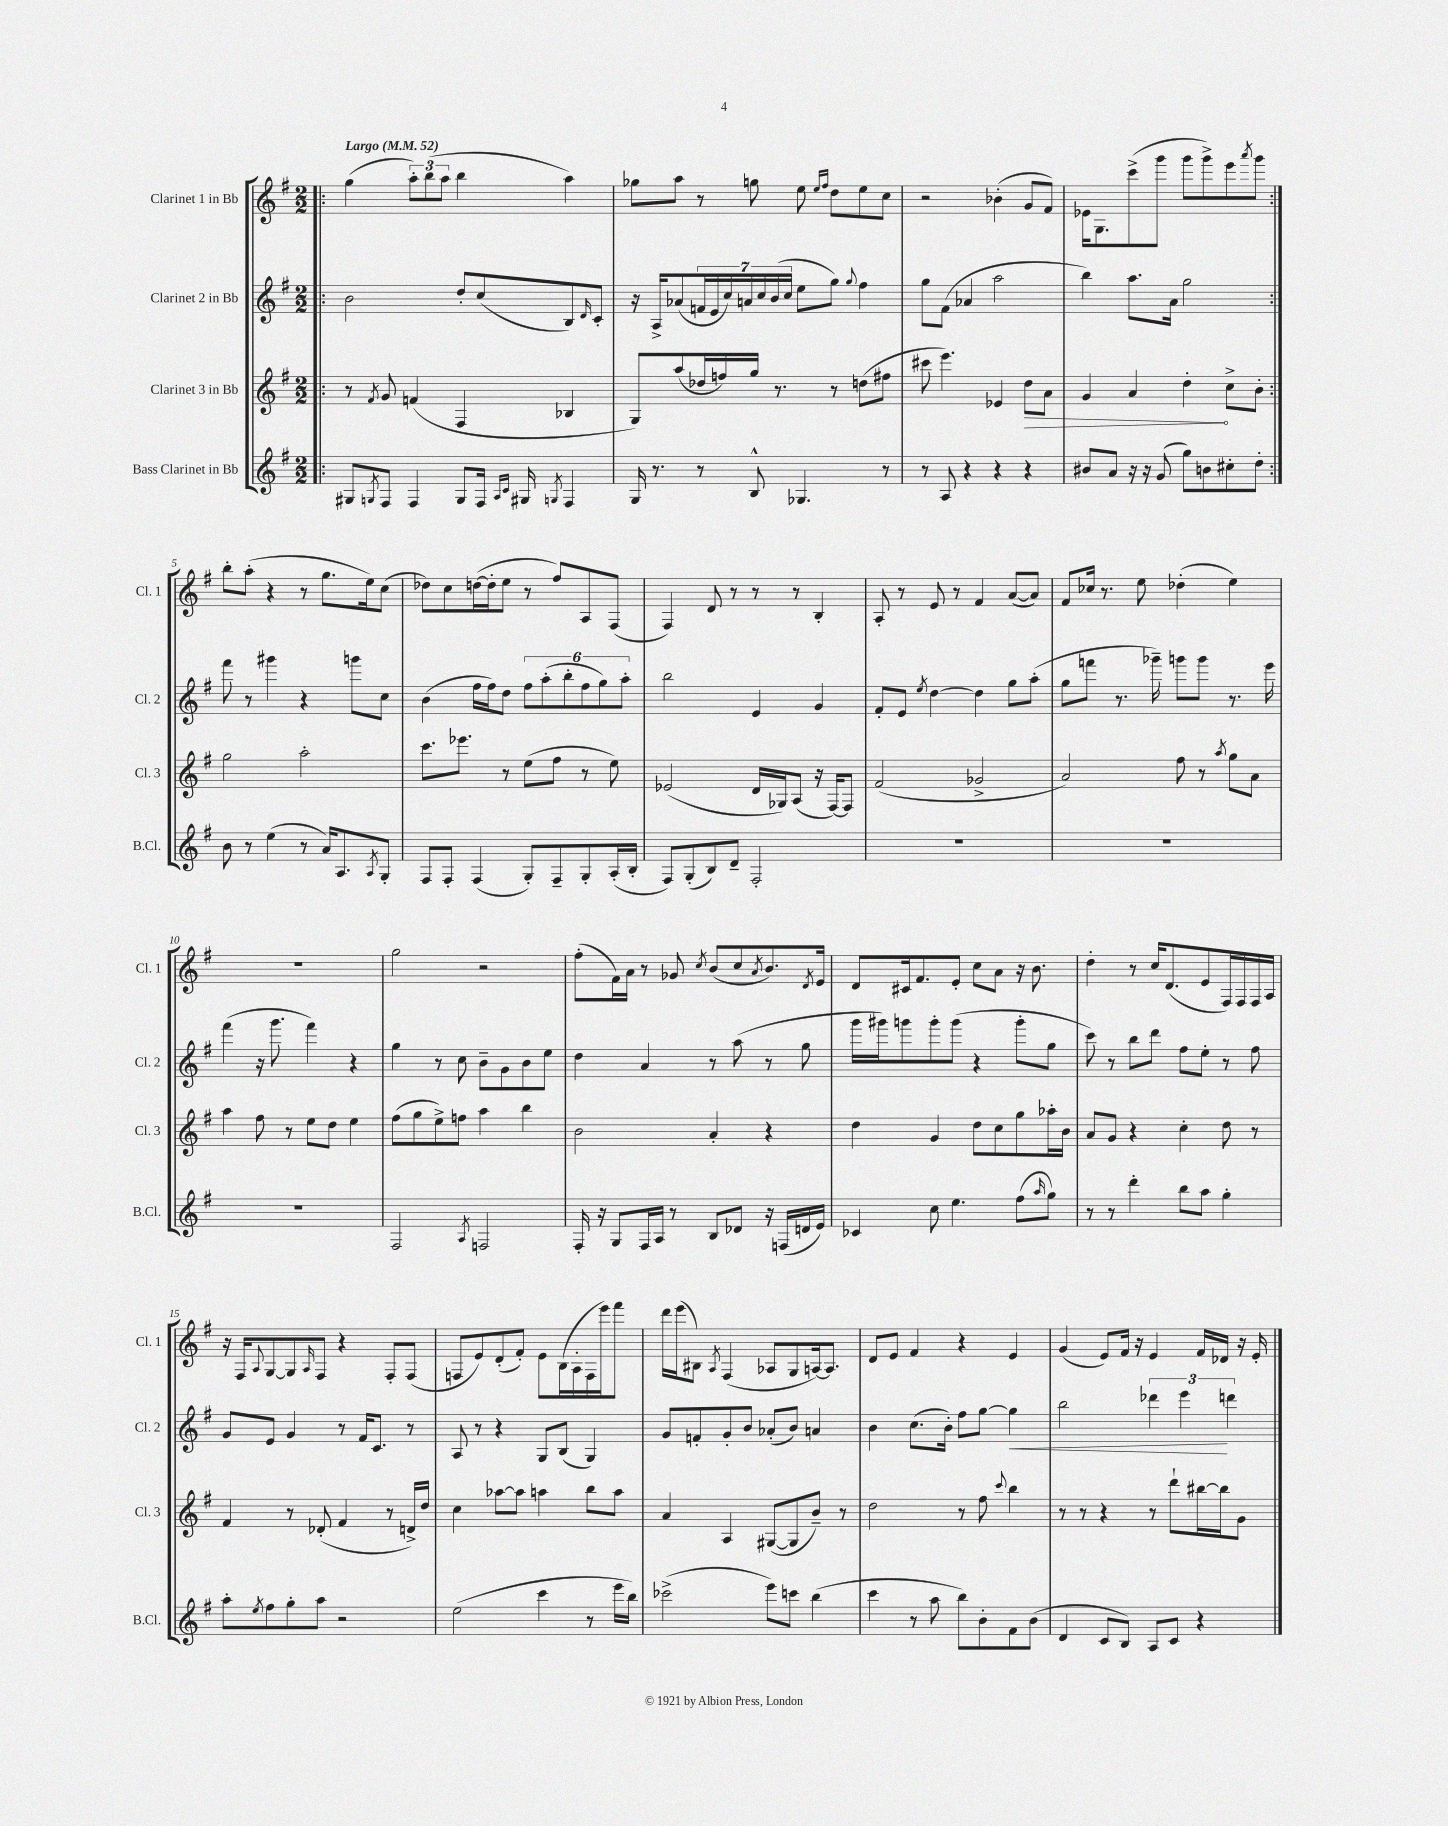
<<
\new StaffGroup <<
\new Staff = "s0" \with { instrumentName = "Clarinet 1 in Bb" shortInstrumentName = "Cl. 1" } {
    \clef treble \key g \major \numericTimeSignature \time 2/2 \tempo "Largo" 4 = 52
    \repeat volta 2 { \bar ".|:" g''4( \tuplet 3/2 { a''8-.) b''8( a''8 } b''4 a''4) |
    ges''8 a''8 r8 g''8 e''8 \grace { e''16 fis''16 } d''8 e''8 c''8 |
    r2 bes'4-.( g'8 fis'8) |
    ees'16 g8. c'''8->( g'''8 g'''8 g'''8->) e'''8 \acciaccatura { a'''8 } g'''8 | }
    b''8-. a''8-.( r4 r8 g''8. e''16) c''8( |
    des''8) c''8 d''16~( d''16-. e''8 r8 fis''8) a8 fis8( |
    fis4) d'8 r8 r8 r8 b4-. |
    a8-. r8 e'8 r8 fis'4 a'8~( a'8) |
    fis'8 ces''16 r8. e''8 des''4-.( e''4) |
    R1 |
    g''2 r2 |
    fis''8-.( fis'16) a'16 r8 ges'8 \acciaccatura { c''8 } b'8( c''8 \acciaccatura { a'8 } b'8.) \acciaccatura { d'8 } e'16 |
    d'8 cis'16 fis'8. e'8-. c''8 a'8 r16 b'8. |
    d''4-. r8 c''16 d'8.( e'8 fis16) fis16 fis16 a16 |
    r16 fis16 \appoggiatura { a8 } g8~ g8 \grace { a16 } fis8 r4 fis8-. fis8( |
    f8 e'8) d'8-.( fis'8-.) e'8 b16( a16-. f16 e'''16) fis'''8 |
    d'''16 e'''16( bis8) \acciaccatura { a8 } fis4( aes8 g8 a16~) a8. |
    d'8 e'8 fis'4 r4 e'4 |
    g'4( e'8) fis'16 r16 e'4 fis'16 des'16 r16 e'16-. \bar "|." |
}
\new Staff = "s1" \with { instrumentName = "Clarinet 2 in Bb" shortInstrumentName = "Cl. 2" } {
    \clef treble \key g \major \numericTimeSignature \time 2/2
    \repeat volta 2 { \bar ".|:" b'2 d''8-. c''8( b8) \grace { d'16 } c'8-. |
    r16 a16-> aes'8( \tuplet 7/4 { f'16 e'16 c''16) a'16 c''16 b'16( c''16 } e''8 g''8) \appoggiatura { g''8 } fis''4 |
    g''8 fis'8( aes'4 a''2 |
    b''4) a''8. a'16 g''2 | }
    fis'''8 r8 gis'''4 r4 g'''8 c''8 |
    b'4( fis''16 fis''16) d''8 \tuplet 6/4 { fis''8 a''8-.( b''8-. fis''8 g''8) a''8-. } |
    b''2 e'4 g'4 |
    fis'8-. e'8 \acciaccatura { e''8 } d''4~ d''4 g''8 a''8-.( |
    g''8 f'''8 r8. ges'''16--) g'''8 g'''8 r8. e'''16 |
    fis'''4( r16 g'''8. fis'''4) r4 |
    g''4 r8 c''8 b'8-- g'8 b'8 e''8 |
    d''4 a'4 r8 a''8( r8 g''8 |
    g'''16 gis'''16) g'''8 g'''8-. g'''8( r4 g'''8-. g''8 |
    c'''8) r8 b''8 d'''8 fis''8 e''8-. r8 fis''8 |
    g'8 e'8 g'4 r8 fis'16 c'8. r8 |
    a8 r8 r4 g8 b8( g4) |
    g'8 f'8-. g'8-. b'8 aes'8-.( b'8) a'4 |
    b'4 c''8.( b'16-.) fis''8 g''8~ g''4\< |
    b''2 \tuplet 3/2 { des'''4 e'''4\! d'''4 } \bar "|." |
}
\new Staff = "s2" \with { instrumentName = "Clarinet 3 in Bb" shortInstrumentName = "Cl. 3" } {
    \clef treble \key g \major \numericTimeSignature \time 2/2
    \repeat volta 2 { \bar ".|:" r8 \acciaccatura { fis'8 } g'8 f'4( fis4 bes4 |
    g8) a''8( des''16 f''16) g''16 r8. r8 d''8( fis''8 |
    cis'''8 e'''4.) ees'4 \once \override Hairpin.circled-tip = ##t d''8\> a'8 |
    g'4 a'4 d''4-.\! c''8-> b'8-. | }
    g''2 a''2-. |
    c'''8. ees'''8. r8 e''8( fis''8 r8 e''8) |
    ees'2( d'16 ges16) a8( r16 fis16~) fis8 |
    fis'2( ges'2-> |
    a'2) fis''8 r8 \acciaccatura { a''8 } g''8 a'8 |
    a''4 fis''8 r8 e''8 d''8 e''4 |
    fis''8( g''8 e''8->) f''8 a''4 b''4 |
    b'2 a'4-. r4 |
    d''4 g'4 d''8 c''8 g''8 aes''16-. b'16 |
    a'8 g'8 r4 c''4-. d''8 r8 |
    fis'4 r8 des'8-.( fis'4 r8 d'16->) d''16 |
    c''4 aes''8~ aes''8 a''4 b''8 a''8 |
    a'4 a4 gis8~( gis8 b'8--) r8 |
    d''2 r8 fis''8 \appoggiatura { c'''8 } b''4 |
    r8 r8 r4 r8 d'''8-! bis''16~ bis''16 g'8 \bar "|." |
}
\new Staff = "s3" \with { instrumentName = "Bass Clarinet in Bb" shortInstrumentName = "B.Cl." } {
    \clef treble \key g \major \numericTimeSignature \time 2/2
    \repeat volta 2 { \bar ".|:" gis8 \acciaccatura { g8 } fis8 fis4 g8 fis16 \grace { a16 c'16 } gis16 \acciaccatura { g8 } fis4 |
    g16 r8. r8 b8-^ ges4. r8 |
    r8 a8 r4 r4 r4 |
    bis'8 a'8 r16 r16 g'8( g''8) b'8 cis''8-. d''8-. | }
    b'8 r8 e''4( r8 a'16) a8. \acciaccatura { a8 } g8-. |
    fis8 fis8-. fis4( g8-.) fis8-- g8-. a16-.( b16-. |
    fis8) g8-.( b8) d'8-- fis2-. |
    R1 |
    R1 |
    R1 |
    fis2 \acciaccatura { a8 } f2 |
    fis16-. r16 g8 fis16 a16 r8 b8 des'8 r16 f16( d'16 e'16) |
    ces'4 c''8 e''4. fis''8( \grace { a''16 } g''8) |
    r8 r8 d'''4-. b''8 a''8 g''4-. |
    a''8-. \acciaccatura { e''8 } fis''8 g''8-. a''8 r2 |
    e''2( c'''4 r8 e'''16 b''16) |
    ces'''2->( e'''8) c'''8 b''4( |
    c'''4 r8 a''8 b''8) b'8-. fis'8 b'8( |
    d'4 c'8 b8) a8 c'8 r4 \bar "|." |
}
>>
>>
